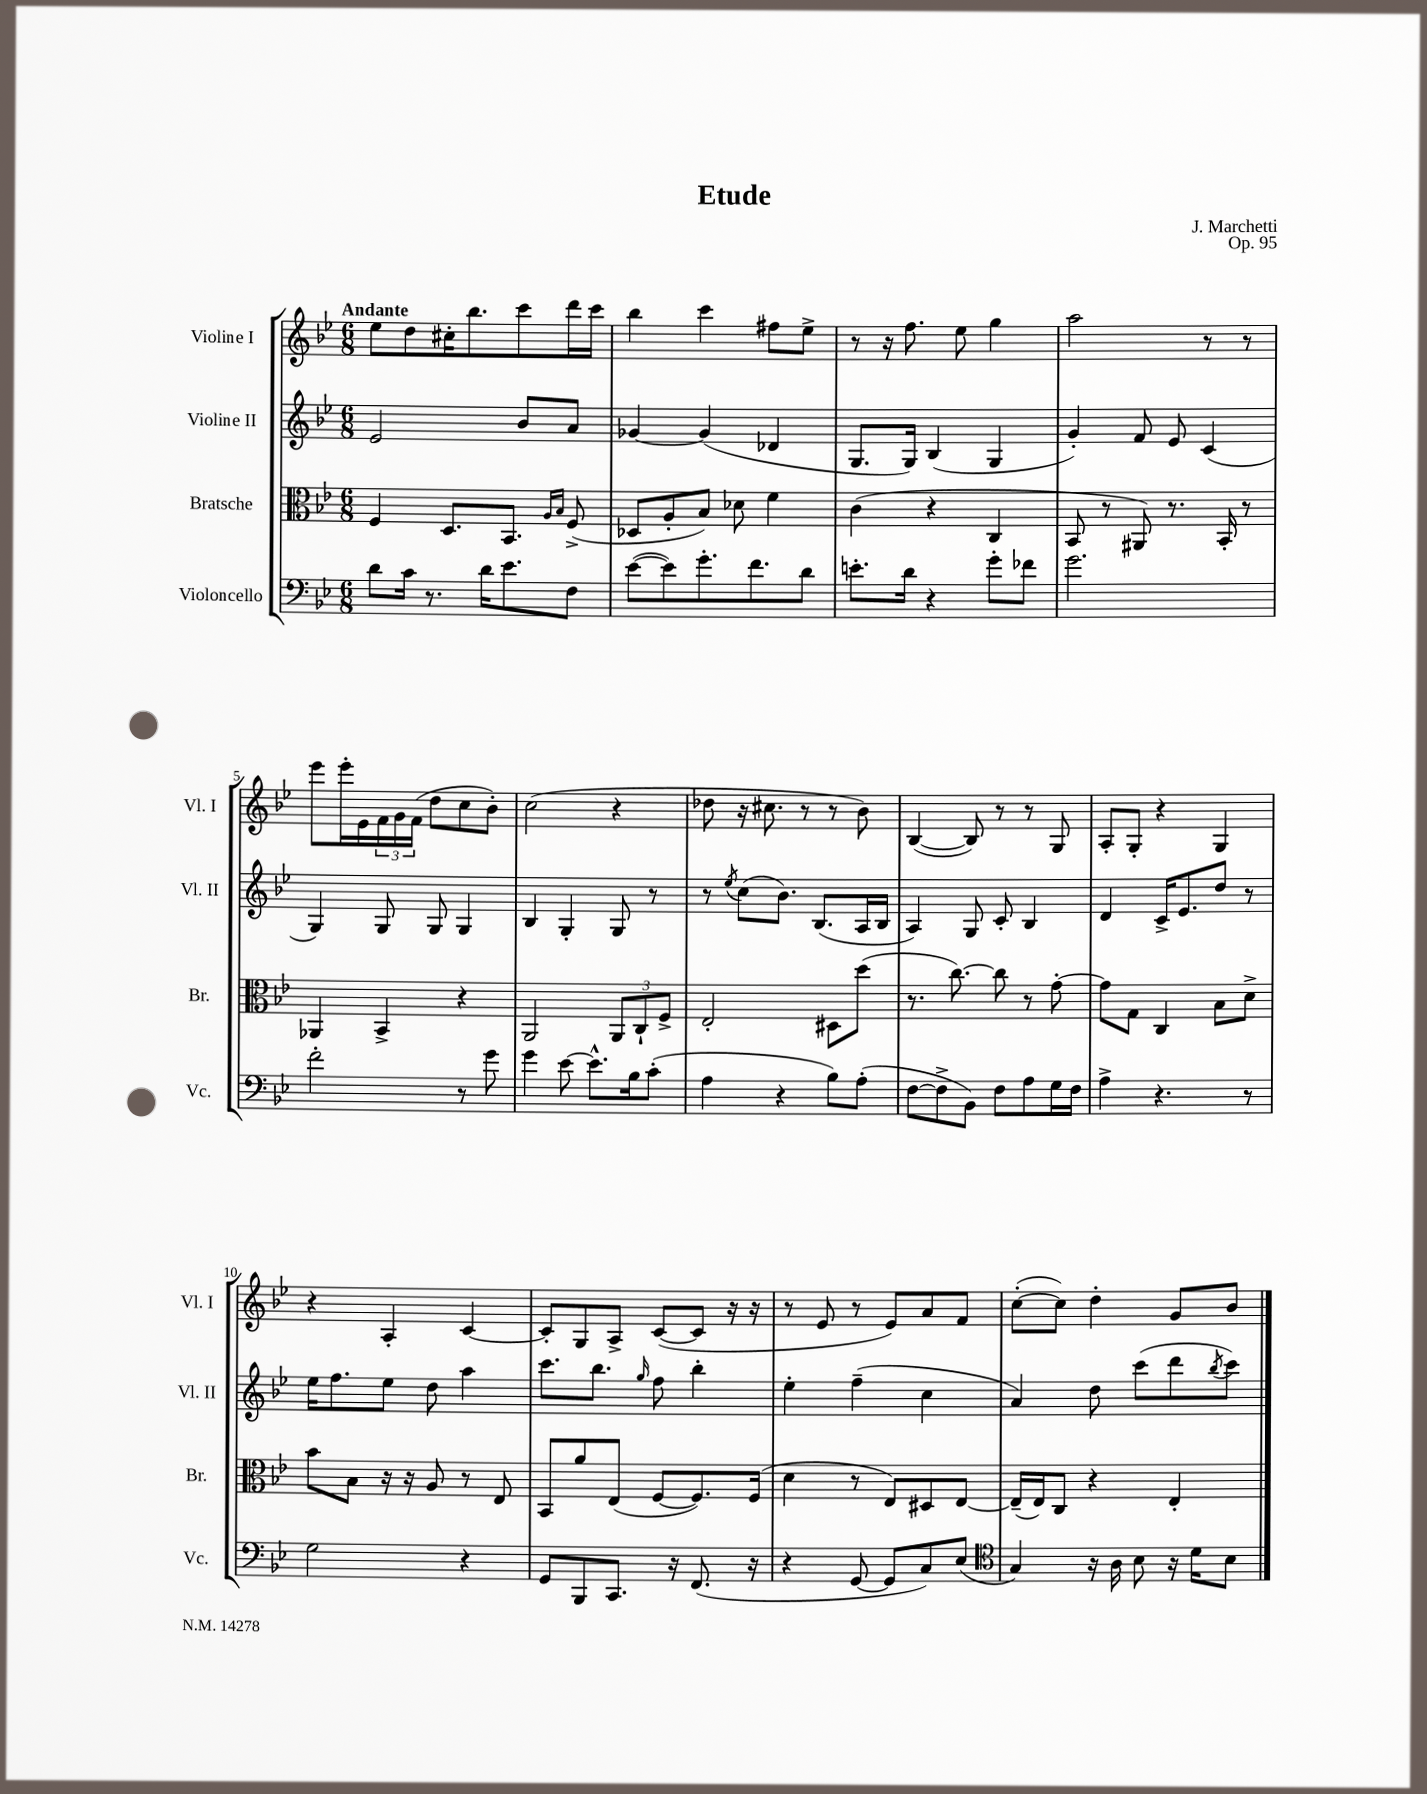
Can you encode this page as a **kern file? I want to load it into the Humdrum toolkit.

**kern	**kern	**kern	**kern
*staff4	*staff3	*staff2	*staff1
*clefF4	*clefC3	*clefG2	*clefG2
*k[b-e-]	*k[b-e-]	*k[b-e-]	*k[b-e-]
*M6/8	*M6/8	*M6/8	*M6/8
8d\L	4F/	2e-/	8ee-\L
16c\Jk	.	.	8dd\
8.r	.	.	.
.	8.D/L	.	16cc#'\K
.	.	.	8.bb-\
16d\LK	.	.	.
8.e-\	8.BB-/J	.	.
.	.	8b-/L	8ccc\
.	16qqA/LL	.	.
.	16qqB-/JJ	.	.
8F\J	(8F^/	8a/J	16ddd\L
.	.	.	16ccc\JJ
=	=	=	=
([8e-\L	8D-/L	[4g-/	4bb-\
8e-\])	8A'/	.	.
8.g'\	8B-/J)	(4g-/]	4ccc\
.	8d-\	.	.
8.f\	.	.	.
.	4f\	4d-/	8ff#\L
8d\J	.	.	8ee-^\J
=	=	=	=
8.e'\L	(4c\	8.G/L	8r
.	.	.	16r
16d\Jk	.	16G/Jk)	8.ff\
4r	4r	(4B-/	.
.	.	.	8ee-\
8g'\L	4C/	4G/	4gg\
8f-\J	.	.	.
=	=	=	=
2.g\	8BB-/	4g'/)	2aa\
.	8r	.	.
.	8AA#/)	8f/	.
.	8.r	8e-/	.
.	.	(4c/	8r
.	16BB-'/	.	.
.	8r	.	8r
=	=	=	=
2f'\	4AA-/	4G/)	8eee-\L
.	.	.	16eee-'\L
.	.	.	16e-\
.	4BB-^/	8G/	24f\
.	.	.	24g\
.	.	.	(24f\JJ
.	.	8G/	8dd\L
8r	4r	4G/	8cc\
8g\	.	.	8b-'\J)
=	=	=	=
4g\	2AA/	4B-/	(2cc\
[8e-\	.	4G'/	.
8.e-^^\]L	.	.	.
.	12AA/L	8G/	4r
16B-\k	.	.	.
.	12C`/	.	.
(8c'\J	.	8r	.
.	12F^/J	.	.
=	=	=	=
4A\	2E-'/	8r	8dd-\
.	.	8qee-/	.
.	.	(8cc\L	16r
.	.	.	8.cc#\
4r	.	8.b-\J)	.
.	.	.	8r
.	.	(8.B-/L	.
8B-\L)	8D#\L	.	8r
(8A'\J	(8dd\J	16A/L	8b-\)
.	.	16B-/JJ	.
=	=	=	=
[8F\L	8.r	4A/)	([4B-/
8F^\]	.	.	.
.	[8.cc\)	.	.
8BB-\J)	.	8G/	8B-/])
8F\L	8cc\]	8c'/	8r
8A\	8r	4B-/	8r
16G\L	[8g'\	.	8G/
16F\JJ	.	.	.
=	=	=	=
4A^\	8g\]L	4d/	8A'/L
.	8G\J	.	8G'/J
4.r	4C/	16c^/LK	4r
.	.	8.e-/	.
.	8B-\L	8dd/J	4G/
8r	8d^\J	8r	.
=	=	=	=
2G\	8b-\L	16ee-\LK	4r
.	.	8.ff\	.
.	8B-\J	.	.
.	16r	8ee-\J	4A'/
.	16r	.	.
.	8A/	8dd\	.
4r	8r	4aa\	[4c/
.	8E-/	.	.
=	=	=	=
8GG/L	8BB-/L	8.ccc\L	8c'/]L
8BBB-/	8a/	.	8G/
.	.	8.bb-\J	.
8.CC/J	(8E-/J	.	8A^/J
.	.	16qqgg/	.
.	[8F/L	8ff\	([8c/L
16r	.	.	.
(8.FF/	8.F/])	4bb-'\	8c/]J
.	.	.	16r
16r	(16F/Jk	.	16r
=	=	=	=
4r	4d\	4ee-'\	8r
.	.	.	8e-/
[8GG/	8r	(4ff~\	8r
8GG/]L	8E-/L)	.	8e-/L)
8C/)	8D#/	4cc\	8a/
(8E-/J	[8E-/J	.	8f/J
=	=	=	=
*clefC4	*	*	*
4G/)	(16E-~/]LL	4a/)	([8cc'\L
.	16E-/J)	.	.
.	8C/J	.	8cc\]J)
16r	4r	8dd\	4dd'\
16A\	.	.	.
8B-\	.	(8ccc\L	.
16r	4E-'/	8ddd\	8g/L
16d\LK	.	.	.
.	.	8qbb-/	.
8B-\J	.	8ccc\J)	8b-/J
==	==	==	==
*-	*-	*-	*-
